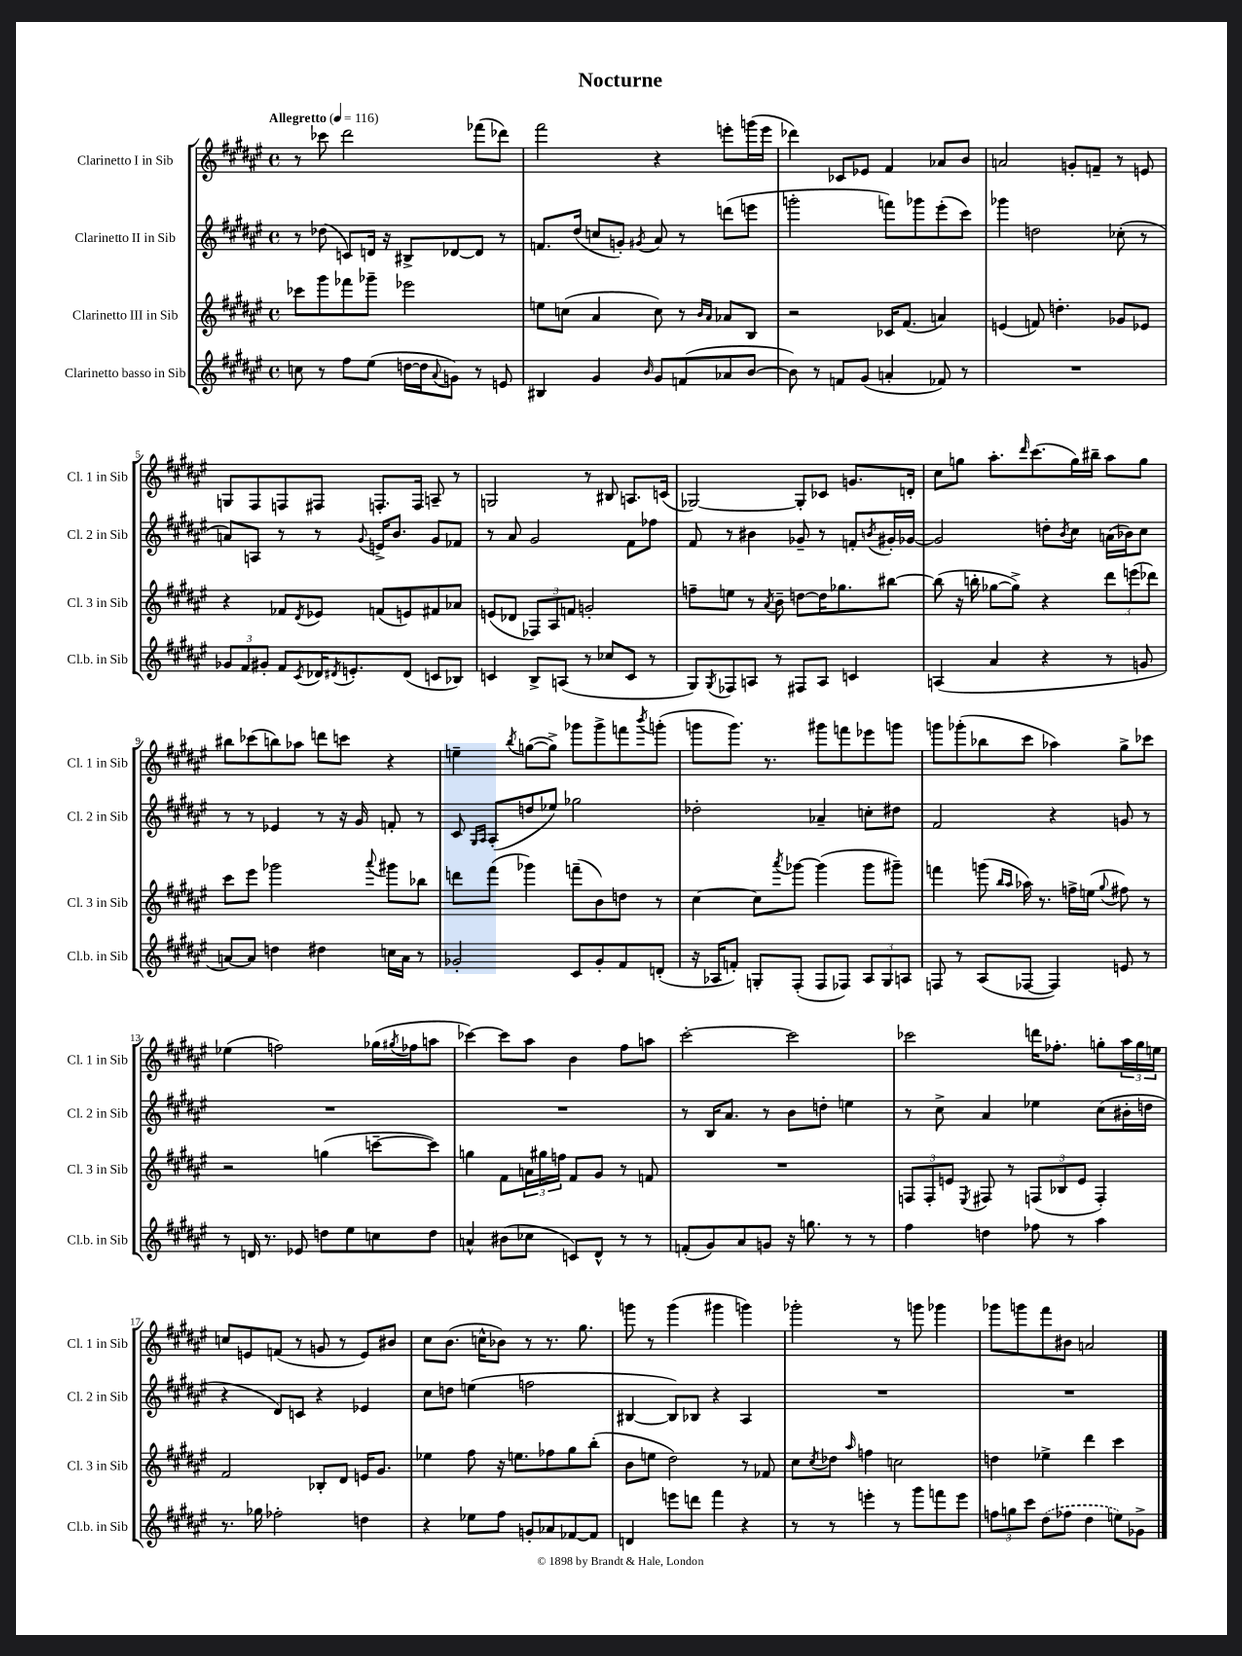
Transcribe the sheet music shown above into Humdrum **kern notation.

**kern	**kern	**kern	**kern
*staff4	*staff3	*staff2	*staff1
*clefG2	*clefG2	*clefG2	*clefG2
*k[f#c#g#d#a#e#]	*k[f#c#g#d#a#e#]	*k[f#c#g#d#a#e#]	*k[f#c#g#d#a#e#]
*M4/4	*M4/4	*M4/4	*M4/4
*met(c)	*met(c)	*met(c)	*met(c)
*MM116	*MM116	*MM116	*MM116
8cc\	8ccc-\L	8r	8r
8r	8ggg#\	(8dd-\	8ccc-\
8ff#\L	8fff-\	8c/L)	2ddd#\
(8ee#\J	8ggg-~\J	16d/Jk	.
.	.	16r	.
[16dd\LL	2eee-\	8B#^/L	.
16dd\]J	.	.	.
8qqa#/	.	.	.
8g\J)	.	[8d-/	.
8r	.	8d-/]J	(8fff-\L
8e/	.	8r	8ddd-\J)
=	=	=	=
4B#/	8ee\L	8.f/L	2fff#\
.	(8cc\J	.	.
.	.	(16dd#/Jk	.
4g#/	4a#/	8cc/L	.
.	.	8g'/J)	.
16qqb/	.	8qg#/	.
8g#/L	8cc\)	8a#/	4r
(8f/	8r	8r	.
.	16qqb/LL	.	.
.	16qqa#/JJ	.	.
8a-/	8a-/L	(8ddd\L	8eee'\L
[8b/J	8B/J	8eee\J	(16ggg\L
.	.	.	16eee\JJ
=	=	=	=
8b\])	2r	2ggg'\	4ddd-\)
8r	.	.	.
8f/L	.	.	8c-/L
(8g#/J	.	.	8e-/J
4a'/	16c-/LK	8fff\L)	4f#/
.	(8.f#/J	.	.
.	.	8ggg-\	.
8f-/)	4a/)	(8eee#'\	8a-/L
8r	.	8ccc#\J)	8b/J
=	=	=	=
1r	(4e/	4ggg-\	2a/
.	8f/)	2dd\	.
.	4.dd'\	.	.
.	.	.	8g'/L
.	.	.	8f~/J
.	8g-/L	(8cc-'\	8r
.	8e-/J	8r	8e/
=	=	=	=
12g-/L	4r	8a/L)	8G/L
12f#/	.	.	.
.	.	8A/J	8F#/
12g#'/J	.	.	.
8f#/L	8f-/L	8r	8F/
8qc#/	8qd#/	.	.
16d-/K	8e-/J	8r	8F#/J
8qd#/	.	.	.
8.e'/	.	.	.
.	.	8qqg#/	.
.	(8f/L	16e^/LK	8.F'/L
.	.	8.b/J	.
(8d#/J	8e/)	.	.
.	.	.	16F/Jk
8c/L	8f#/	8g#/L	8A~/
8B-/J)	8a-/J	8f-/J	8r
=	=	=	=
4c/	(8e/L	8r	2G/
.	8d-/J	8a#/	.
8B^/L	12F-/L)	2g#/	.
.	12A#/	.	.
(8A/J	.	.	.
.	12f/J	.	.
8r	2g'/	.	8r
8cc-/L	.	.	8B#/
8c/J	.	8f#\L	8.A/L
8r	.	8ff-\J	.
.	.	.	(16c/Jk
=	=	=	=
8G#/L)	8ff~\L	8f#/	[2G-/)
8qG#/	.	.	.
8F-/	8ee\J	8r	.
8A/J	8r	4b#\	.
.	8qa#/	.	.
8r	8b~\	.	.
8F#/L	[8dd\L	8g-~/	8G-'/]L
8A/J	16dd\]K	8r	8c-/J
.	8.gg-\	.	.
4c/	.	8f'/L	8.g/L
.	.	8qb/	.
.	[8bb#\J	16g#'/L	.
.	.	[16g-/JJ	16d'/Jk
=	=	=	=
(4A/	(8bb#\]	2g-/]	8cc#\L
.	16r	.	8gg\J
.	16bb'\	.	.
4a#/	[8gg-\L	.	8.aa#'\L
.	8gg-^\]J)	.	.
.	.	.	16qqddd#/
.	.	.	(8.ccc#\
4r	4r	8dd'\L	.
.	.	8qb/	.
.	.	8cc#\J	16gg\L)
.	.	.	16bb#~\JJ
8r	12ddd#\L	(16a\LL	8aa#\L
.	.	16b-\J)	.
.	(12eee\	.	.
8g/	.	8cc#\J	8gg\J
.	12ddd-\J)	.	.
=	=	=	=
[8a/L)	8ccc#\L	8r	8bb#\L
8a/]J	8eee#\J	8r	(8ccc-\
4dd\	2ggg-\	4e-/	8bb\)
.	.	.	8aa-\J
4dd#\	.	8r	8ddd\L
.	.	16r	8ccc\J
.	.	16g#/	.
.	8qqaaa#/	.	.
16cc\LL	8ggg#\L	8f'/	4r
16a\JJ	.	.	.
8r	8bb-\J	8r	.
=	=	=	=
2g-'/	8ddd\L	8c#/	4ee~\
.	.	16qqG#/LL	.
.	.	16qqA#/JJ	.
.	(8fff#\J	(8A#'/L	.
.	.	.	8qbb/
.	4ggg-\)	8dd/	([8gg\L
.	.	8ee-/J)	8gg^\]J)
8c#/L	(8fff~\L	2gg-\	8ggg-\L
8g-'/	8b\)	.	8ggg-^\
8f#/	8dd\J	.	8fff\
.	.	.	8qbbb/
(8d'/J	8r	.	(8ggg'\J
=	=	=	=
16r	[4cc#\	2dd-'\	8ggg\L
16A-/LK	.	.	.
8f'/J)	.	.	8.ggg\J)
8G'/L	8cc#\]L	.	.
.	.	.	8.r
.	8qaaa#/	.	.
(8F#'/J	[8ggg-\J	.	.
8F#/L	(4ggg-\]	4a-~/	8ggg#\L
8F-/J)	.	.	8fff\
12A-/L	8ggg-\L	8cc'\L	8eee-\
12G/	.	.	.
.	8ggg#~\J)	8dd#\J	8ggg\J
12A/J	.	.	.
=	=	=	=
8F/	4fff\	2f#/	8ggg\L
8r	.	.	(8ggg-'\
(8A#/L	(8ggg\	.	8bb-\
.	16qqbb/LL	.	.
.	16qqaa#/JJ	.	.
[8F-/J	16aa-\)	.	8ccc#\J
.	8.r	.	.
4F-/])	.	4r	4aa-\)
.	16ff^\LL	.	.
.	(16ee\JJ	.	.
.	8qqgg#/	.	.
8e/	8ff#\)	8g/	8gg#^\L
8r	8r	8r	8ccc-\J
=	=	=	=
8r	2r	1r	(4ee-\
16d/	.	.	.
8.r	.	.	.
.	.	.	2ff\)
8e-/	.	.	.
8dd\L	(4gg\	.	.
8ee#\	.	.	.
8cc\	[8ccc~\L	.	(16gg-\LL
.	.	.	8qgg#/
.	.	.	16ff-\J
8dd\J	8ccc\]J)	.	8aa\J
=	=	=	=
4a^^/	4gg\	1r	[4ccc-\)
(8b#\L	8f#\L	.	8ccc-\]L
8cc-\J	24a\L	.	8aa#\J
.	24gg#\	.	.
.	24ff\JJ	.	.
8c/L)	8f#/L	.	4b\
8d#^^/J	8g#/J	.	.
8r	8r	.	8ff#\L
8r	8f/	.	8aa\J
=	=	=	=
(8f'/L	1r	8r	[2ccc#'\
8g#/)	.	16B/LK	.
.	.	8.a#/J	.
8a#/	.	.	.
8g/J	.	8r	.
16r	.	8b\L	2ccc#\]
8.gg\	.	.	.
.	.	8dd'\J	.
8r	.	4ee\	.
8r	.	.	.
=	=	=	=
4ff#\	12F/L	8r	2ccc-\
.	12F'/	.	.
.	.	8cc#^\	.
.	12e/J	.	.
.	8qE#/	.	.
4dd\	8F#/	4a#/	.
.	8r	.	.
8ff-\	(12F/L	4ee-\	16ddd\LK
.	.	.	8.ff-'\J
.	12B-/	.	.
8r	.	.	.
.	12e/J	.	.
4aa#\	4F'/)	(8cc#\L	8gg'\L
.	.	16b#'\L	24aa#\L
.	.	.	24gg\
.	.	16dd\JJ	.
.	.	.	24ee\JJ
=	=	=	=
8.r	2f#/	4r	8cc/L
.	.	.	8e/
16gg-\	.	.	.
2ff-'\	.	8d#/L)	(8f/J
.	.	8c/J	8r
.	8B-'/L	4r	8g/
.	8d#/J	.	8r
4dd\	16e/LK	4e-/	8e/L)
.	8.g#/J	.	.
.	.	.	8b#/J
=	=	=	=
4r	4ee-\	8cc#\L	8cc#\L
.	.	8dd\J	(8.b\J
8ee-\L	8ff#\	(4ee\	.
.	.	.	16cc^^\LK
8ff#\J	16r	.	8b-\J)
.	8.ee\L	.	.
8g'/L	.	2ff\	8r
8a-/	8ff-\	.	8.r
[8f-/	8gg#\	.	.
.	.	.	8.gg#\
8f-/]J	(8bb'\J	.	.
=	=	=	=
4d/	8b\L	[4B#/	8ggg\
.	8ee\J	.	8r
8eee\L	2dd#\)	8B#/]L)	(4ggg\
8ddd\J	.	8B-/J	.
4fff#\	.	4r	4ggg#\
4r	8r	4A#/	4ggg\)
.	8f-/	.	.
=	=	=	=
8r	8cc#\L	1r	2ggg-'\
.	8qcc#/	.	.
8r	8dd-\J	.	.
.	16qqaa#/	.	.
4eee'\	4ff\	.	.
8r	2cc\	.	8r
8ggg#\L	.	.	8ggg\
8fff\	.	.	4ggg-\
8eee\J	.	.	.
=	=	=	=
12ff\L	4dd\	1r	8ggg-\L
12gg\	.	.	.
.	.	.	8ggg\
12ccc#\J	.	.	.
(8dd#\L	4ee-^\	.	8fff#\
8ff-\J	.	.	8b#\J
4dd#\	4ddd#\	.	2a/
8ee\L)	4ccc#\	.	.
8g-^\J	.	.	.
==	==	==	==
*-	*-	*-	*-
